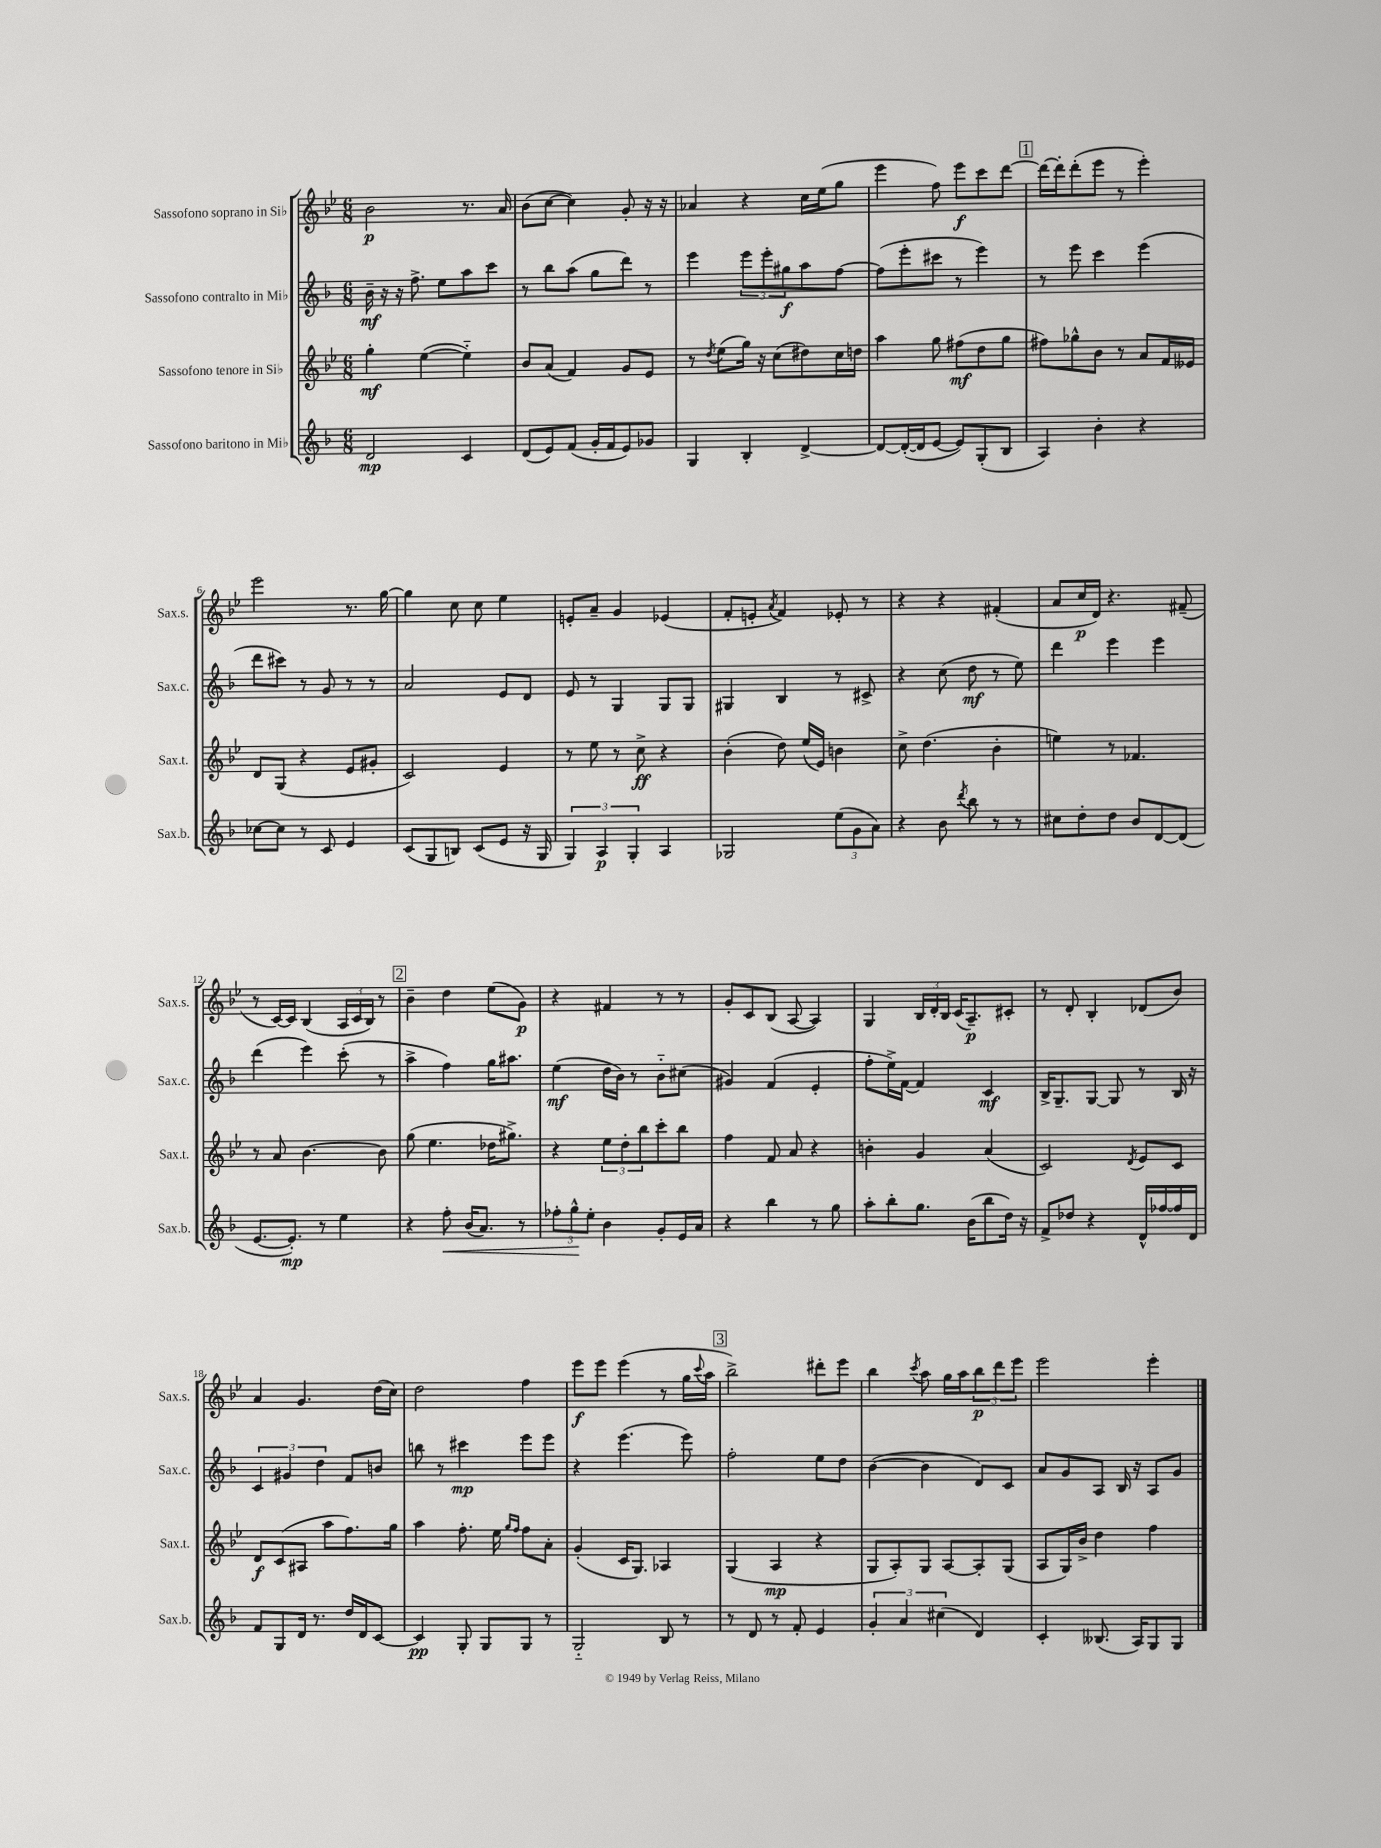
<<
\new StaffGroup <<
\new Staff = "s0" \with { instrumentName = "Sassofono soprano in Sib" shortInstrumentName = "Sax.s." } {
    \clef treble \key bes \major \numericTimeSignature \time 6/8
    bes'2\p r8. a'16 |
    bes'8( c''8~ c''4) g'8-. r16 r16 |
    aes'4 r4 c''16 ees''16( g''8 |
    ees'''4 f''8) ees'''8\f c'''8 d'''8~ |
    \mark \markup { \box "1" } d'''16~ d'''16-. d'''8-.( ees'''8 r8 ees'''4-.) |
    ees'''2 r8. g''16~ |
    g''4 c''8 c''8 ees''4 |
    e'8-. a'8-- g'4 ees'4( |
    f'8-. e'8-. \acciaccatura { a'8 } f'4) ees'8-. r8 |
    r4 r4 fis'4-.( |
    a'8 c''16\p d'16) r4. fis'8--( |
    r8 c'16~) c'16 bes4( \tuplet 3/2 { a16 c'16 bes16) } r8 |
    \mark \markup { \box "2" } bes'4-- d''4 ees''8( g'8\p) |
    r4 fis'4 r8 r8 |
    g'8-. c'8 bes8( a8~ a4) |
    g4 \tuplet 3/2 { bes16 d'16-. bes16 } c'16( a8.--\p) cis'8-. |
    r8 d'8-. bes4-. des'8( bes'8) |
    a'4 g'4. d''16( c''16) |
    d''2 f''4 |
    ees'''8\f ees'''8 ees'''4( r8 g''16 \appoggiatura { c'''8 } a''16 |
    \mark \markup { \box "3" } bes''2->) dis'''8-. ees'''8 |
    bes''4 \acciaccatura { c'''8 } a''8 g''16 a''16 \tuplet 3/2 { bes''8\p d'''8 ees'''8 } |
    ees'''2 ees'''4-. \bar "|." |
}
\new Staff = "s1" \with { instrumentName = "Sassofono contralto in Mib" shortInstrumentName = "Sax.c." } {
    \clef treble \key f \major \numericTimeSignature \time 6/8
    bes'16--\mf r16 r16 f''8.-> e''8 a''8 c'''8 |
    r8 bes''8 a''8( g''8 d'''8) r8 |
    e'''4 \tuplet 3/2 { e'''8 e'''8-. gis''8\f } a''8 f''8~ |
    f''8( e'''8-. cis'''8 r8 e'''4) |
    \mark \markup { \box "1" } r8 e'''8 c'''4 e'''4( |
    d'''8 cis'''8) r8 g'8 r8 r8 |
    a'2 e'8 d'8 |
    e'8 r8 g4 g8 g8 |
    gis4 bes4 r8 cis'8-> |
    r4 c''8( d''8\mf r8 e''8) |
    d'''4 e'''4 e'''4 |
    d'''4( e'''4) c'''8-.( r8 |
    \mark \markup { \box "2" } a''4-> f''4) g''16 ais''8. |
    e''4\mf( d''16 bes'16) r8 bes'8-_ cis''8( |
    gis'4) f'4( e'4-. |
    f''8-. e''16->) f'16~ f'4 c'4\mf |
    bes16-> g8.-- g8~ g8 r8 bes16 r16 |
    \tuplet 3/2 { c'4 gis'4 d''4 } f'8 b'8 |
    b''8 r8 cis'''4\mp e'''8 e'''8 |
    r4 e'''4.( e'''8) |
    \mark \markup { \box "3" } f''2-. e''8 d''8 |
    bes'4~( bes'4 d'8) c'8 |
    a'8 g'8 a8 bes16 r16 a8 g'8 \bar "|." |
}
\new Staff = "s2" \with { instrumentName = "Sassofono tenore in Sib" shortInstrumentName = "Sax.t." } {
    \clef treble \key bes \major \numericTimeSignature \time 6/8
    g''4-.\mf ees''4~( ees''4-_) |
    bes'8 a'8( f'4) g'8 ees'8 |
    r8 \acciaccatura { d''8 } ees''8( g''16) r16 c''8( dis''8) c''16 d''16 |
    a''4 g''8 fis''8\mf( d''8 g''8 |
    \mark \markup { \box "1" } fis''8) ges''8-^ bes'8 r8 a'8 f'16 eeses'16 |
    d'8 g8( r4 ees'8 gis'8-. |
    c'2) ees'4 |
    r8 ees''8 r8 c''8->\ff r4 |
    bes'4-.( d''8) ees''16( ees'16) b'4 |
    c''8-> d''4.( bes'4-. |
    e''4) r8 fes'4. |
    r8 a'8 bes'4.~ bes'8 |
    \mark \markup { \box "2" } g''8( ees''4. des''16 gis''8.->) |
    r4 \tuplet 3/2 { ees''8 d''8-. bes''8 } c'''8-. bes''8 |
    f''4 f'8 a'8 r4 |
    b'4-. g'4 a'4( |
    c'2) \acciaccatura { d'8 } ees'8 c'8 |
    d'8\f c'8( ais8 a''8 f''8.) g''16 |
    a''4 f''8.-. ees''16 \grace { g''16 f''16 } f''8 a'8-. |
    g'4-.( c'16 g8.) aes4 |
    \mark \markup { \box "3" } g4( a4\mp r4 |
    g8 a8-.) g8 a8~ a8-. g8( |
    a8 g16) bes'16-> d''4 f''4 \bar "|." |
}
\new Staff = "s3" \with { instrumentName = "Sassofono baritono in Mib" shortInstrumentName = "Sax.b." } {
    \clef treble \key f \major \numericTimeSignature \time 6/8
    d'2\mp c'4 |
    d'8( e'8) f'8( g'16-. f'16 e'8) ges'8 |
    g4 bes4-. d'4~-> |
    d'8~ d'16~-.( d'16 e'8~ e'8) g8-.( bes8 |
    \mark \markup { \box "1" } a4) bes'4-. r4 |
    ces''8~ ces''8 r8 c'8 e'4 |
    c'8( g8 b8) c'8( e'8 r16 g16 |
    \tuplet 3/2 { g4) a4\p g4-. } a4 |
    ges2 \tuplet 3/2 { e''8( g'8 a'8) } |
    r4 bes'8 \acciaccatura { d'''8 } bes''8 r8 r8 |
    cis''8 d''8-. d''8 bes'8 d'8~ d'8( |
    e'8.~ e'8.-.\mp) r8 e''4 |
    \mark \markup { \box "2" } r4 f''8-.\< bes'16( a'8.) r8 |
    \tuplet 3/2 { fes''8-. g''8-^\! e''8-. } bes'4 g'8-. e'16 a'16 |
    r4 bes''4 r8 g''8 |
    a''8-. bes''8-. g''8. bes'16( bes''8 d''16) r16 |
    f'8-> des''8 r4 d'16-^ fes''16~ fes''16 d'16 |
    f'8 g8 d'16 r8. d''16 d'16 c'8~ |
    c'4\pp g8-. g8 g8 r8 |
    g2-_ bes8 r8 |
    \mark \markup { \box "3" } r8 d'8 r8 f'8-. e'4 |
    \tuplet 3/2 { g'4-. a'4 cis''4( } d'4) |
    c'4-. beses8.( a16) g8 g8 \bar "|." |
}
>>
>>
